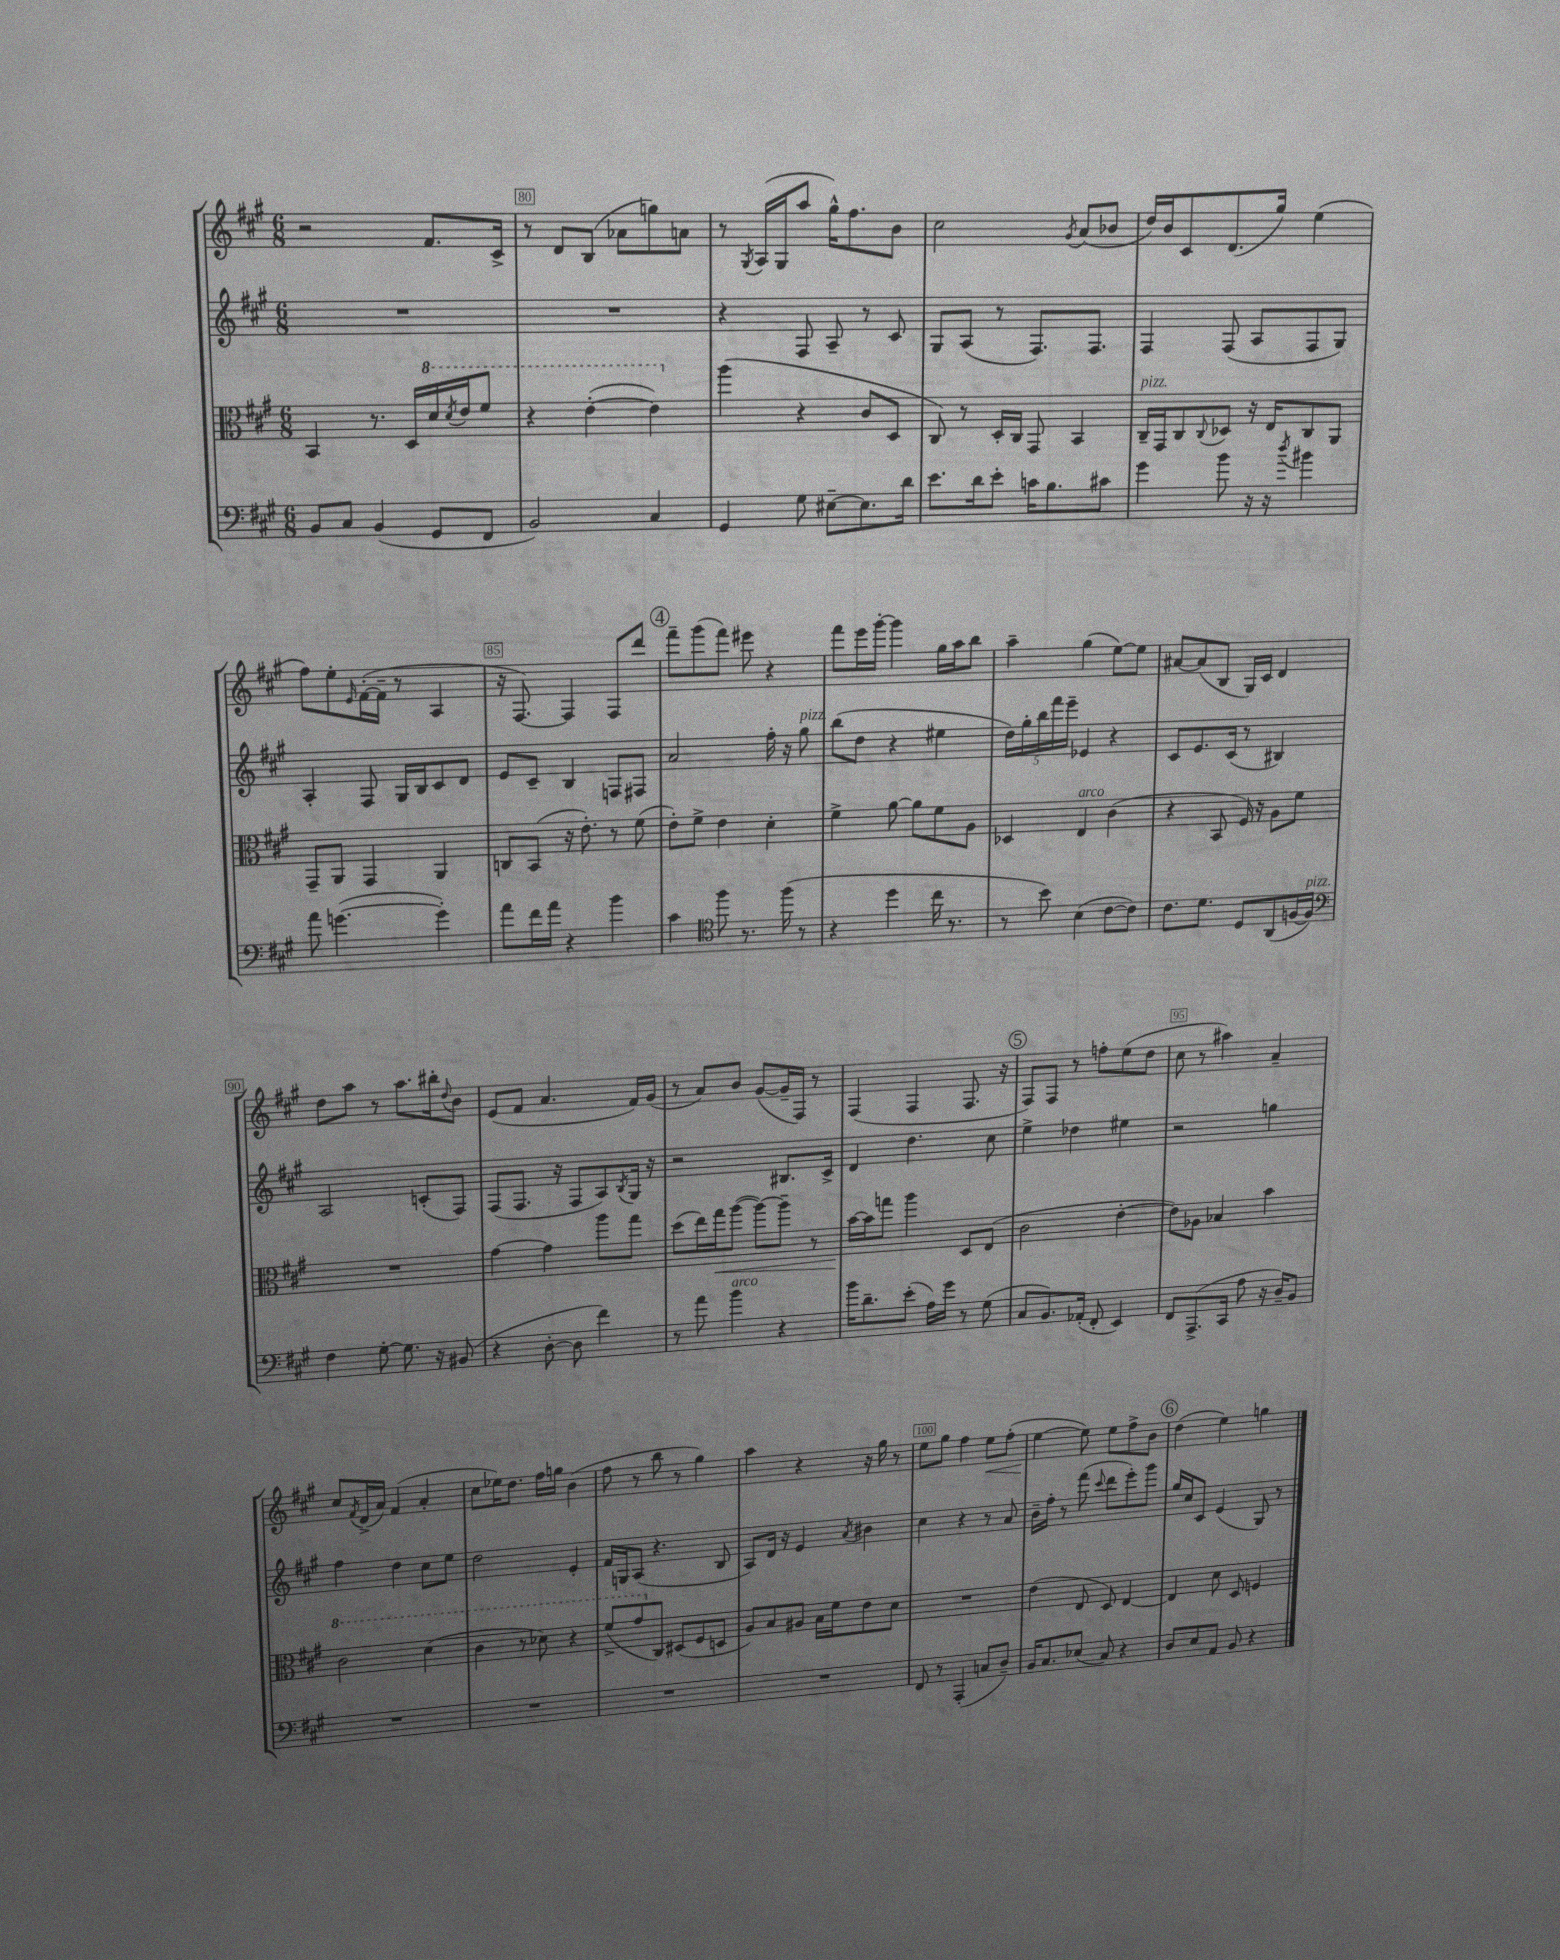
<<
\new StaffGroup <<
\new Staff = "s0" {
    \clef treble \key a \major \numericTimeSignature \time 6/8
    r2 fis'8. cis'16-> |
    r8 d'8 b8( aes'8 g''8) a'8 |
    r8 \acciaccatura { gis8 } a16( gis16 a''8 gis''16-^) fis''8. b'8 |
    cis''2 \acciaccatura { gis'8 } a'8( bes'8 |
    d''16) b'16 cis'8 d'8.( gis''16) e''4( |
    fis''8) e''8-. \grace { e'16 } fis'16~-.( fis'16-- r8 a4 |
    r16 fis8.~) fis4 fis8 d'''8 |
    \mark \markup { \circle "4" } fis'''8-- gis'''8( fis'''8) eis'''8 r4 |
    fis'''8 e'''16 gis'''16~-. gis'''4 gis''16 a''16 b''8 |
    a''4-- gis''4( e''8~) e''8 |
    ais'8~ ais'8( b8 gis16) cis'16 d'4 |
    d''8 a''8 r8 a''8. bis''16-. \appoggiatura { d''8 } b'8 |
    e'8( fis'8 a'4. fis'16) gis'16( |
    r8 a'8) b'8 gis'8~( gis'16-- fis16) r8 |
    fis4( fis4 fis8. r16 |
    \mark \markup { \circle "5" } fis8) fis8 r8 f''8-. e''8( d''8 |
    cis''8 r8 ais''4) a'4-- |
    cis''8 \acciaccatura { fis'8 } d'16->( a'16) fis'4( a'4-. |
    cis''8 ees''16) d''8. fis''16 g''16 b'4( |
    fis''8 r8 b''8 r8 gis''4) |
    a''4 r4 r16 gis''16 r8 |
    e''8 gis''8 fis''4 e''8\< fis''8-.( |
    e''4~\! e''8) e''8 fis''8-> b'8 |
    \mark \markup { \circle "6" } d''4( e''4) g''4 \bar "|." |
}
\new Staff = "s1" {
    \clef treble \key a \major \numericTimeSignature \time 6/8
    R2. |
    R2. |
    r4 fis8 a8-- r8 cis'8 |
    gis8 a8( r8 fis8.) fis8. |
    fis4 fis8( a8 fis8 gis8) |
    a4-. fis8 gis16 b16 cis'8 d'8 |
    e'8 cis'8-- b4 f8 fis8 |
    \mark \markup { \circle "4" } a'2 fis''16-. r16 gis''8^\markup { \italic "pizz." } |
    b''8( d''8 r4 eis''4 |
    \tuplet 5/4 { d''16) gis''16-. b''16 fis'''16 e'''16-- } ees'4 r4 |
    cis'8 e'8. cis'16( r8 bis4) |
    a2 c'8-.( fis8) |
    fis8( fis8. r16 fis8 a8) \acciaccatura { b8 } gis16 r16 |
    r2 bis8. cis'16-> |
    d'4 d''4. cis''8 |
    \mark \markup { \circle "5" } e''4-> des''4 eis''4 |
    r2 g''4 |
    fis''4 d''4 cis''8 e''8 |
    d''2 e'4-. |
    fis'16 g16 a8( r4. b8 |
    a8) d'16 r16 e'4 \acciaccatura { a'8 } bis'4 |
    cis''4 r4 r8 a'8 |
    b'16-- fis''16-. r8 fis'''8( \appoggiatura { cis'''8 } d'''8 e'''8-.) gis'''8 |
    \mark \markup { \circle "6" } gis''16 cis''16 cis'8 e'4( gis8) r8 \bar "|." |
}
\new Staff = "s2" {
    \clef alto \key a \major \numericTimeSignature \time 6/8
    b,4 r8. d16 \ottava #1 d''16 \acciaccatura { d''8 } e''16 fis''8 |
    r4 e''4~-.( e''4) \ottava #0 |
    a''4( r4 cis'8 d8 |
    cis8) r8 d16-. cis16 gis,8 b,4 |
    cis16--^\markup { \italic "pizz." } gis,16 cis8 \appoggiatura { cis8 } des8 r16 e16 cis8 a,8 |
    gis,8-- a,8 gis,4 a,4 |
    c8 b,8( r16 e'8.-.) r8 fis'8( |
    \mark \markup { \circle "4" } e'8-.) fis'8-> e'4 d'4-. |
    fis'4-> a'8~ a'8 fis'8 a8 |
    des4 e4^\markup { \italic "arco" } cis'4( |
    r4 b,8 fis16) r16 a8 fis'8 |
    R2. |
    gis'4~ gis'4 a''8 gis''8 |
    d''8( e''16) gis''16\< a''8~( a''8~) a''8-- r8 |
    b'16~\! b'16 g''8 a''4 d8 e8( |
    \mark \markup { \circle "5" } cis'2 e'4~-. |
    e'8) aes8 bes4 b'4 |
    \ottava #1 cis''2 d''4( |
    cis''4 r8 des''8) r4 |
    fis''8->( gis''8 \ottava #0 cis8) dis8( fis8 d8 |
    a8) b8 ais8 b16 fis'16 e'8 d'8 |
    R2. |
    e'4( e8 d8) e4~ |
    \mark \markup { \circle "6" } e4 d'8 d8 f4 \bar "|." |
}
\new Staff = "s3" {
    \clef bass \key a \major \numericTimeSignature \time 6/8
    b,8 cis8 b,4( gis,8 fis,8 |
    b,2) cis4 |
    gis,4 gis8 eis8~-- eis8. d'16 |
    e'8. d'16 e'8-. c'16 b8. cis'8 |
    gis'4 b'8 r16 r16 \acciaccatura { d''8 } bis'4 |
    a'8 g'4.~( g'4-.) |
    a'8 fis'16 a'16 r4 b'4 |
    \mark \markup { \circle "4" } cis'4 \clef tenor fis''8 r8. fis''16( r8 |
    r4 d''4 cis''16 r8. |
    r8 b'8) b4( cis'8~ cis'8) |
    cis'8. d'8. d8 a,8( f16~ f16^\markup { \italic "pizz." }) |
    \clef bass fis4 gis8~-. gis8. r16 bis,8( |
    r4 d8~-. d8 fis'4) |
    r8 a'8 b'4^\markup { \italic "arco" } r4 |
    b'16 d'8.-- e'8-.( a16) gis'16 r8 gis8( |
    \mark \markup { \circle "5" } cis8 b,8.) aes,16-.( fis,8-. e,4) |
    fis,8 a,,8.->( cis,16 a8 r16 d16--) b,8 |
    R2. |
    R2. |
    R2. |
    R2. |
    fis,8 r8 a,,4-.( c8 d8--) |
    b,16 cis8. ees8( cis8) r4 |
    \mark \markup { \circle "6" } d8 e8 a,8 b,8 r4 \bar "|." |
}
>>
>>
\layout { \context { \Score currentBarNumber = #79 \override BarNumber.break-visibility = ##(#f #t #t) barNumberVisibility = #(every-nth-bar-number-visible 5) \override BarNumber.stencil = #(make-stencil-boxer 0.1 0.3 ly:text-interface::print) } }
